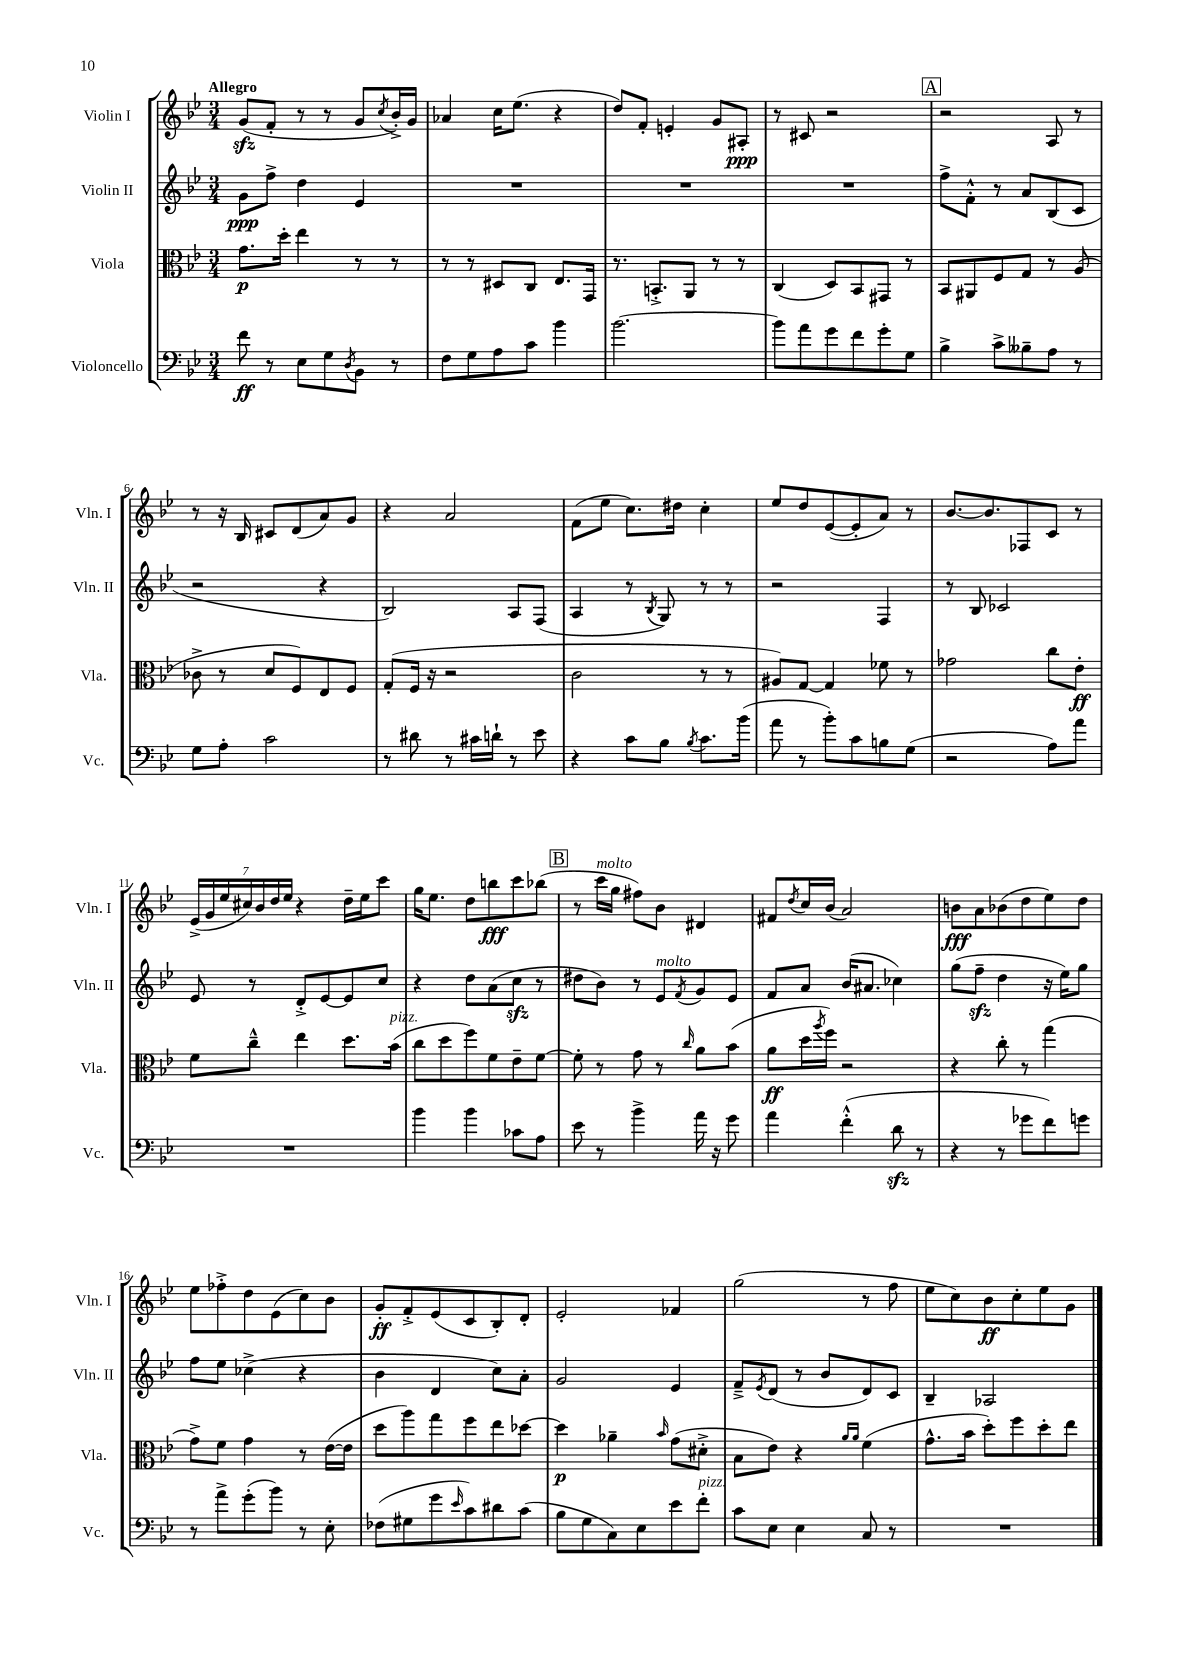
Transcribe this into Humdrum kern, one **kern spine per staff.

**kern	**kern	**kern	**kern
*staff4	*staff3	*staff2	*staff1
*clefF4	*clefC3	*clefG2	*clefG2
*k[b-e-]	*k[b-e-]	*k[b-e-]	*k[b-e-]
*M3/4	*M3/4	*M3/4	*M3/4
8f\	8.g\L	8g\L	(8g/L
8r	.	8ff^\J	8f'/J
.	16dd'\Jk	.	.
8E-\L	4ee-\	4dd\	8r
8G\	.	.	8r
8qD/	.	.	.
8BB-\J	8r	4e-/	8g/L
.	.	.	8qcc/
8r	8r	.	16b-'^/L)
.	.	.	16g/JJ
=	=	=	=
8F\L	8r	2.r	4a-/
8G\	8r	.	.
8A\	8D#/L	.	16cc\LK
.	.	.	(8.ee-\J
8c\J	8C/J	.	.
4b-\	8.E-/L	.	4r
.	16GG/Jk	.	.
=	=	=	=
[2.b-\	8.r	2.r	8dd/L)
.	.	.	8f'/J
.	8.BB'^/L	.	.
.	.	.	4e'/
.	8AA/J	.	.
.	8r	.	8g/L
.	8r	.	8A#'/J
=	=	=	=
8b-\]L	(4C/	2.r	8r
8a\	.	.	8c#/
8g\	8D/L)	.	2r
8f\	8BB-/	.	.
8g'\	8GG#/J	.	.
8G\J	8r	.	.
=	=	=	=
4B-^\	8BB-/L	8ff^\L	2r
.	8AA#/	8f'^^\J	.
8c^\L	8F/	8r	.
8B--~\	8G/J	8a/L	.
8A\J	8r	(8B-/	8A/
8r	(8A/	8c/J	8r
=	=	=	=
8G\L	8c-^\	2r	8r
8A'\J	8r	.	16r
.	.	.	16B-/
2c\	8d/L	.	8c#/L
.	8F/)	.	(8d/
.	8E-/	4r	8a/)
.	8F/J	.	8g/J
=	=	=	=
8r	(8G'/L	2B-/)	4r
8d#\	16F/Jk	.	.
.	16r	.	.
8r	2r	.	2a/
16c#\LL	.	.	.
16d`\JJ	.	.	.
8r	.	8A/L	.
8e-\	.	(8F/J	.
=	=	=	=
4r	2c\	4A/	(8f\L
.	.	.	8ee-\J
8c\L	.	8r	8.cc\L)
.	.	8qB-/	.
8B-\J	.	8G/)	.
.	.	.	16dd#\Jk
8qB-/	.	.	.
8.c\L	8r	8r	4cc'\
.	8r	8r	.
(16b-\Jk	.	.	.
=	=	=	=
8a\	8A#/L)	2r	8ee-/L
8r	[8G/J	.	8dd/
8b-'\L)	4G/]	.	([8e-/
8c\	.	.	8e-'/]
8B\	8f-\	4F/	8a/J)
(8G\J	8r	.	8r
=	=	=	=
2r	2g-\	8r	[8.b-/L
.	.	8B-/	.
.	.	.	8.b-/]
.	.	2c-/	.
.	.	.	8F-/
8A\L)	8cc\L	.	8c/J
8a\J	8e-'\J	.	8r
=	=	=	=
2.r	8f\L	8e-/	(28e-^/LL
.	.	.	28g/
.	.	.	28ee-/
.	.	.	28cc#/)
.	8cc~^^\J	8r	.
.	.	.	28b-/
.	.	.	28dd/
.	.	.	28ee-/JJ
.	4ee-\	8d'^/L	4r
.	.	[8e-/	.
.	8.dd\L	8e-/]	16dd~\LL
.	.	.	16ee-\J
.	.	8cc/J	8ccc\J
.	(16b-\Jk	.	.
=	=	=	=
4b-\	8cc\L	4r	16gg\LK
.	.	.	8.ee-\J
.	8dd\	.	.
4b-\	8ff\)	8dd\L	8dd\L
.	8f\	(8a\	8bb\
8c-\L	8e-~\	8cc\J	8ccc\
8A\J	[8f\J	8r	(8bb-\J
=	=	=	=
8e-\	8f'\]	8dd#\L	8r
8r	8r	8b-\J)	16ccc\LL
.	.	.	16gg\JJ
4b-^\	8g\	8r	8ff#\L)
.	8r	8e-/L	8b-\J
.	16qqcc/	8qf/	.
16a\	8a\L	8g/	4d#/
16r	.	.	.
8g\	(8b-\J	8e-/J	.
=	=	=	=
4a\	8a\L	8f/L	8f#/L
.	.	.	8qdd/
.	16dd\L	8a/J	16cc/L
.	8qaa/	.	.
.	16ff\JJ)	.	(16b-/JJ
(4f'^^\	2r	(16b-/LK	2a/)
.	.	8.a#/J	.
8d\	.	4cc-\)	.
8r	.	.	.
=	=	=	=
4r	4r	(8gg\L	8b\L
.	.	8ff~\J	8a\
8r	8cc'\	4dd\	(8b-\
8g-\L	8r	.	8dd\
8f\)	(4gg\	16r	8ee-\)
.	.	16ee-\LK)	.
8g\J	.	8gg\J	8dd\J
=	=	=	=
8r	8g^\L)	8ff\L	8ee-\L
8a^\L	8f\J	8ee-\J	8ff-'^\
(8g'\	4g\	(4cc-^\	8dd\
8b-\J)	.	.	(8e-\
8r	8r	4r	8cc\)
8E-'\	([16e-\LL	.	8b-\J
.	16e-\]JJ	.	.
=	=	=	=
(8F-\L	8dd\L	4b-\	8g'/L
8G#\	8aa\)	.	8f'^/
8g\	8gg\	4d/	(8e-/
16qqe-/	.	.	.
8c\)	8ff\	.	8c/
8d#\	8ee-\	8cc\L)	8B-'/)
(8c\J	[8dd-\J	8a'\J	8d'/J
=	=	=	=
8B-\L	4dd-\]	2g/	2e-'/
8G\	.	.	.
8C\)	4a-~\	.	.
8E-\	.	.	.
.	16qqb-/	.	.
8e-\	(8g\L	4e-/	4f-/
8f'\J	8d#'^\J	.	.
=	=	=	=
8c\L	8B-\L	8f~^/L	(2gg\
.	.	8qe-/	.
8E-\J	8e-\J)	(8d/J	.
4E-\	4r	8r	.
.	.	8b-/L	.
.	16qqa/LL	.	.
.	16qqa/JJ	.	.
8C/	(4f\	8d/)	8r
8r	.	8c/J	8ff\
=	=	=	=
2.r	8.g^^\L	4B-~/	8ee-\L
.	.	.	8cc\)
.	16b-\Jk	.	.
.	8dd'\L)	2A-/	8b-\
.	8ff\	.	8cc'\
.	8dd'\	.	8ee-\
.	8ee-\J	.	8g\J
==	==	==	==
*-	*-	*-	*-
